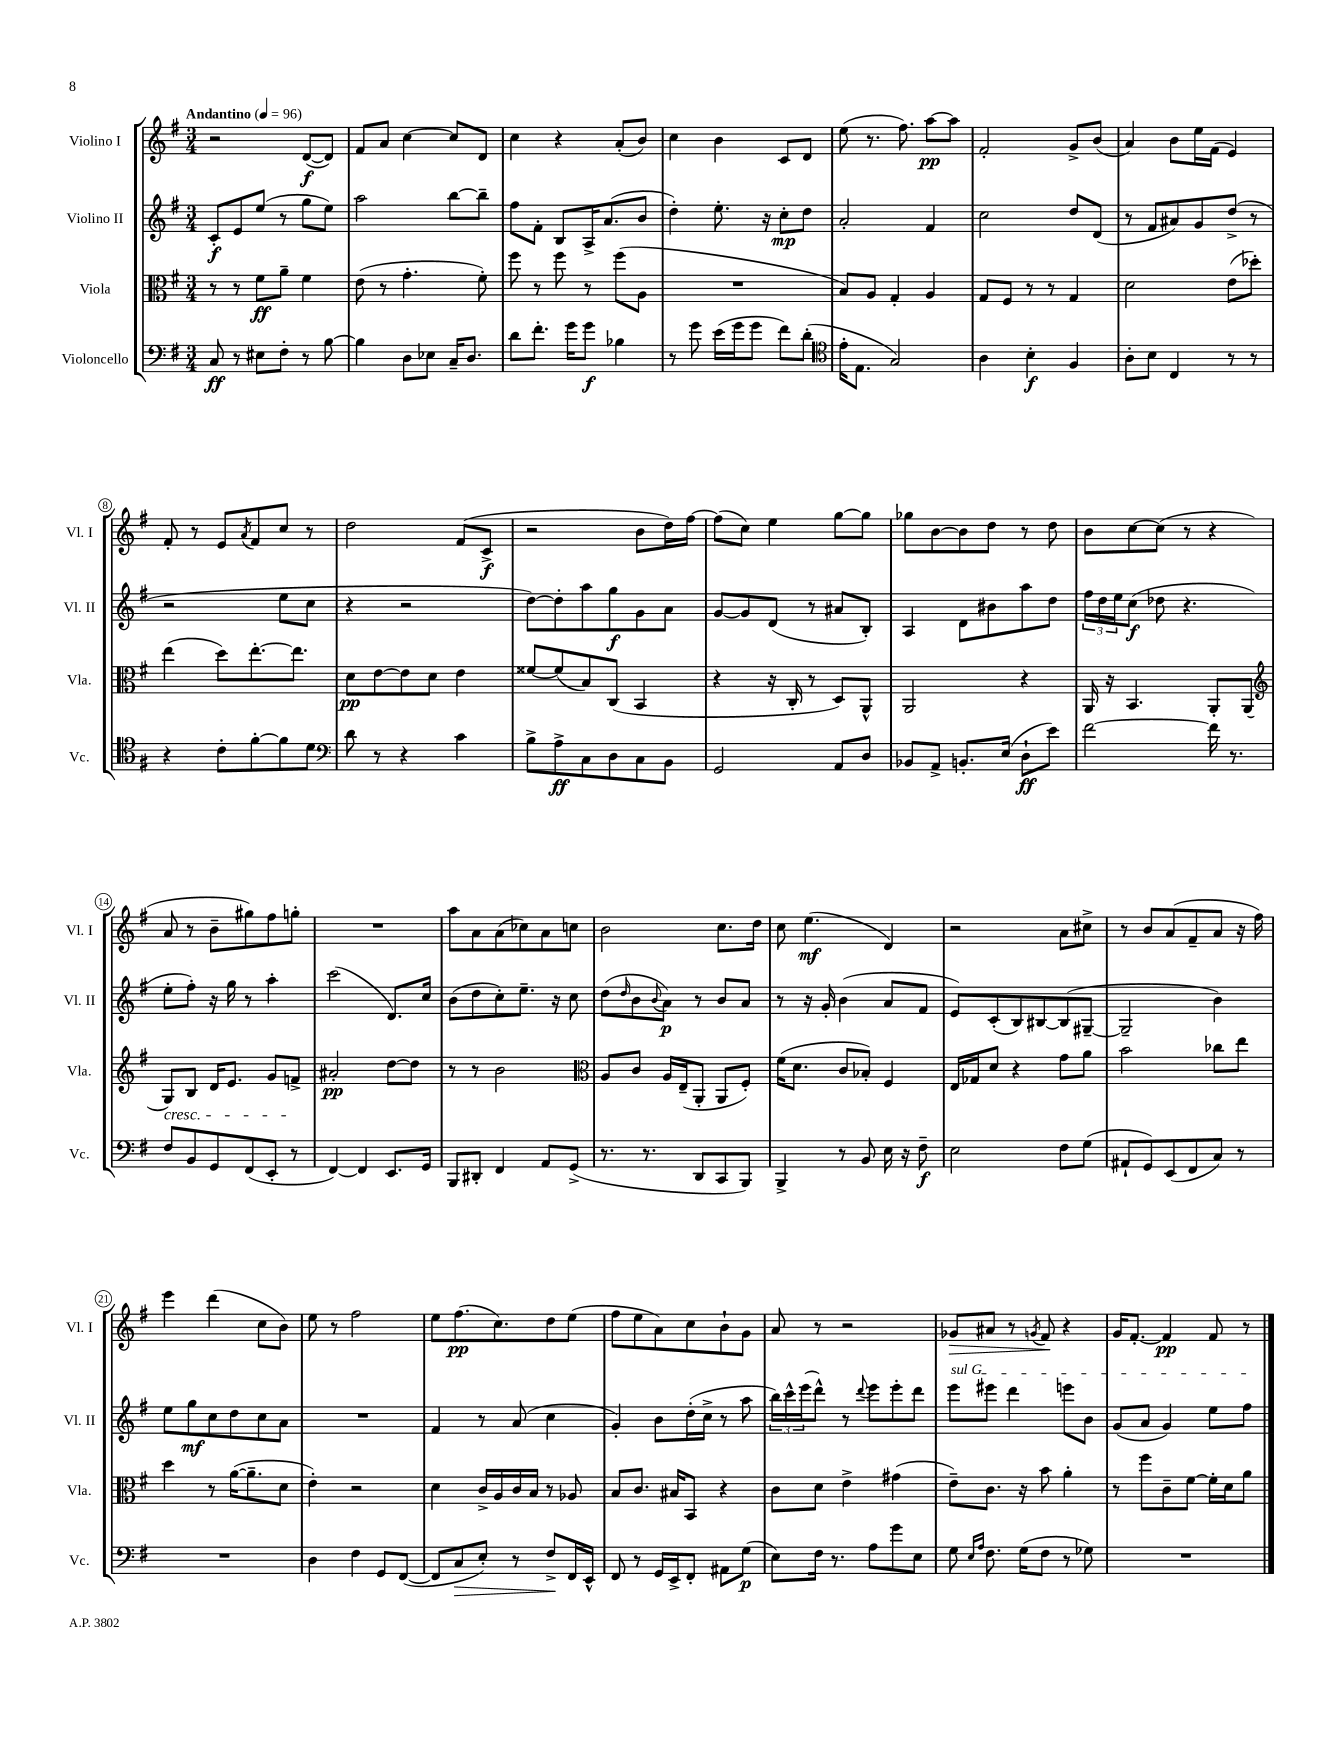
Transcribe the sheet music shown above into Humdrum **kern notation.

**kern	**dynam	**kern	**dynam	**kern	**dynam	**kern	**dynam
*part4	*part4	*part3	*part3	*part2	*part2	*part1	*part1
*staff4	*staff4	*staff3	*staff3	*staff2	*staff2	*staff1	*staff1
*I"Violoncello	*	*I"Viola	*	*I"Violino II	*	*I"Violino I	*
*I'Vc.	*	*I'Vla.	*	*I'Vl. II	*	*I'Vl. I	*
*clefF4	*	*clefC3	*	*clefG2	*	*clefG2	*
*k[f#]	*	*k[f#]	*	*k[f#]	*	*k[f#]	*
*M3/4	*	*M3/4	*	*M3/4	*	*M3/4	*
*MM96	*	*MM96	*	*MM96	*	*MM96	*
=1	=1	=1	=1	=1	=1	=1	=1
!	!	!	!	!	!	!LO:TX:a:B:t=Andantino	!
8C/	ff	8r	.	8c'/L	f	2r	.
8r	.	8r	.	8e/	.	.	.
8E#X\L	.	8f#\L	ff	(8ee/J	.	.	.
8F#'\J	.	8a~\J	.	8r	.	.	.
8r	.	4f#\	.	8gg\L	.	([8d/L	f
[8B\	.	.	.	8ee\J)	.	8d/J])	.
=2	=2	=2	=2	=2	=2	=2	=2
4B\]	.	(8e\	.	2aa\	.	8f#/L	.
.	.	8r	.	.	.	8a/J	.
8D\L	.	4.g'\	.	.	.	[4cc\	.
8E-X\J	.	.	.	.	.	.	.
16C~/KL	.	.	.	[8bb\L	.	8cc/L]	.
8.D/J	.	.	.	.	.	.	.
.	.	8f#'\)	.	8bb~\J]	.	8d/J	.
=3	=3	=3	=3	=3	=3	=3	=3
8d\L	.	8ff#\	.	8ff#\L	.	4cc\	.
8.f#'\J	.	8r	.	8f#'\J	.	.	.
.	.	8ff#\	.	8B/L	.	4r	.
16g\KL	.	.	.	.	.	.	.
8g\J	f	8r	.	16A^/K	.	.	.
.	.	.	.	(8.a/	.	.	.
4B-X\	.	(8ff#\L	.	.	.	(8a'/L	.
.	.	8A\J	.	8b/J	.	8b/J)	.
=4	=4	=4	=4	=4	=4	=4	=4
8r	.	2.r	.	4dd'\)	.	4cc\	.
8g\	.	.	.	.	.	.	.
(16e\LL	.	.	.	8.ee'\	.	4b\	.
16g\J	.	.	.	.	.	.	.
8g\J	.	.	.	.	.	.	.
.	.	.	.	16r	.	.	.
8f#\L)	.	.	.	8cc'\L	mp	8c/L	.
(8d'\J	.	.	.	8dd\J	.	8d/J	.
=5	=5	=5	=5	=5	=5	=5	=5
*clefC4	*	*	*	*	*	*	*
16e'\KL	.	8B/L)	.	2a'/	.	(8ee\	.
8.E\J	.	.	.	.	.	.	.
.	.	8A/J	.	.	.	8.r	.
2G/)	.	4G'/	.	.	.	.	.
.	.	.	.	.	.	8.ff#\)	.
.	.	4A/	.	4f#/	.	[8aa\L	pp
.	.	.	.	.	.	8aa\J]	.
=6	=6	=6	=6	=6	=6	=6	=6
4A\	.	8G/L	.	2cc\	.	2f#'/	.
.	.	8F#/J	.	.	.	.	.
4B'\	f	8r	.	.	.	.	.
.	.	8r	.	.	.	.	.
4F#/	.	4G/	.	8dd/L	.	8g^/L	.
.	.	.	.	(8d/J	.	(8b/J	.
=7	=7	=7	=7	=7	=7	=7	=7
8A'\L	.	2d\	.	8r	.	4a/)	.
8B\J	.	.	.	8f#/L	.	.	.
4C/	.	.	.	8a#X/)	.	8b\L	.
.	.	.	.	8g/	.	16ee\L	.
.	.	.	.	.	.	(16f#\JJ	.
8r	.	(8e\L	.	(8dd^/J	.	4e/)	.
8r	.	8dd-X'\J)	.	8r	.	.	.
!!LO:LB:g=z
=8	=8	=8	=8	=8	=8	=8	=8
4r	.	(4ee\	.	2r	.	8f#'/	.
.	.	.	.	.	.	8r	.
8c'\L	.	8dd\L)	.	.	.	8e/L	.
.	.	.	.	.	.	8qa/	.
[8f#'\	.	[8.ee'\	.	.	.	8f#/	.
8f#\]	.	.	.	8ee\L	.	8cc/J	.
.	.	8.ee\J]	.	.	.	.	.
8d\J	.	.	.	8cc\J	.	8r	.
=9	=9	=9	=9	=9	=9	=9	=9
*clefF4	*	*	*	*	*	*	*
8d\	.	8d\L	pp	4r	.	2dd\	.
8r	.	[8e\	.	.	.	.	.
4r	.	8e\]	.	2r	.	.	.
.	.	8d\J	.	.	.	.	.
4c\	.	4e\	.	.	.	(8f#/L	.
.	.	.	.	.	.	8c^/J	f
=10	=10	=10	=10	=10	=10	=10	=10
8B^\L	.	[8f##X/L	.	[8dd\L)	.	2r	.
8A^\	ff	(8f##/]	.	8dd'\]	.	.	.
8C\	.	8B/)	.	8aa\	.	.	.
8D\	.	(8C/J	.	8gg\	f	.	.
8C\	.	4BB/	.	8g\	.	8b\L	.
8BB\J	.	.	.	8a\J	.	16dd\L)	.
.	.	.	.	.	.	[16ff#\JJ	.
=11	=11	=11	=11	=11	=11	=11	=11
2GG/	.	4r	.	[8g/L	.	(8ff#\L]	.
.	.	.	.	8g/]	.	8cc\J)	.
.	.	16r	.	(8d/J	.	4ee\	.
.	.	16C'/	.	.	.	.	.
.	.	8r	.	8r	.	.	.
8AA/L	.	8D/L)	.	8a#X/L	.	[8gg\L	.
8D/J	.	8AA^^/J	.	8B'/J)	.	8gg\J]	.
=12	=12	=12	=12	=12	=12	=12	=12
8BB-X/L	.	2AA/	.	4A/	.	8gg-X\L	.
8AA^/J	.	.	.	.	.	[8b\	.
8.BBn'/L	.	.	.	8d\L	.	8b\]	.
.	.	.	.	8b#X\	.	8dd\J	.
(16E/Jk	.	.	.	.	.	.	.
8D`\L	ff	4r	.	8aa\	.	8r	.
8e\J)	.	.	.	8dd\J	.	8dd\	.
=13	=13	=13	=13	=13	=13	=13	=13
[2f#\	.	16AA/	.	24ff#\LL	.	8b\L	.
.	.	.	.	24dd\	.	.	.
.	.	16r	.	.	.	.	.
.	.	.	.	24ee\J	.	.	.
.	.	4.BB/	.	(8cc\J	f	[8cc\	.
.	.	.	.	8dd-X\	.	(8cc\J]	.
.	.	.	.	4.r	.	8r	.
16f#\]	.	8AA'/L	.	.	.	4r	.
8.r	.	.	.	.	.	.	.
.	.	(8AA/J	.	.	.	.	.
!!LO:LB:g=z
=14	=14	=14	=14	=14	=14	=14	=14
*	*	*clefG2	*	*	*	*	*
!	!	!LO:TX:b:i:t=cresc.	!	!	!	!	!
8F#/L	.	8G/L)	.	8ee'\L	.	8a/	.
8BB/	.	8B/J	.	8ff#'\J)	.	8r	.
8GG/	.	16d/KL	.	16r	.	8b~\L	.
.	.	8.e/J	.	16gg\	.	.	.
(8FF#/	.	.	.	8r	.	8gg#X\)	.
8EE'/J	.	8g/L	.	4aa'\	.	8ff#\	.
8r	.	8fn^/J	.	.	.	8ggn'\J	.
=15	=15	=15	=15	=15	=15	=15	=15
[4FF#/)	.	2a#X'/	pp	(2ccc\	.	2.r	.
4FF#/]	.	.	.	.	.	.	.
8.EE/L	.	[8dd\L	.	8.d/L)	.	.	.
.	.	8dd\J]	.	.	.	.	.
16GG/Jk	.	.	.	16cc/Jk	.	.	.
=16	=16	=16	=16	=16	=16	=16	=16
8BBB/L	.	8r	.	(8b\L	.	8aa\L	.
8DD#X'/J	.	8r	.	8dd\	.	8a\	.
4FF#/	.	2b\	.	8cc'\)	.	(8a\	.
.	.	.	.	8.ee~\J	.	8cc-X\)	.
8AA/L	.	.	.	.	.	8a\	.
.	.	.	.	16r	.	.	.
(8GG^/J	.	.	.	8cc\	.	8ccn\J	.
=17	=17	=17	=17	=17	=17	=17	=17
*	*	*clefC3	*	*	*	*	*
8.r	.	8A/L	.	(8dd\L	.	2b\	.
.	.	.	.	16qqdd/	.	.	.
.	.	8c/J	.	8b\	.	.	.
8.r	.	.	.	.	.	.	.
.	.	.	.	8qqb/	.	.	.
.	.	16A/LL	.	8a\J)	p	.	.
.	.	(16E~/J	.	.	.	.	.
8DD/L	.	8AA'/J	.	8r	.	.	.
8CC/	.	8AA/L	.	8b/L	.	8.cc\L	.
8BBB/J)	.	8F#'/J)	.	8a/J	.	.	.
.	.	.	.	.	.	16dd\Jk	.
=18	=18	=18	=18	=18	=18	=18	=18
4BBB^/	.	(16f#\KL	.	8r	.	8cc\	.
.	.	8.d\J	.	.	.	.	.
.	.	.	.	16r	.	(4.ee\	mf
.	.	.	.	16g'/	.	.	.
8r	.	8c/L	.	(4b\	.	.	.
8BB/	.	8B-X'/J)	.	.	.	.	.
16E\	.	4F#/	.	8a/L	.	4d/)	.
16r	.	.	.	.	.	.	.
8F#~\	f	.	.	8f#/J	.	.	.
=19	=19	=19	=19	=19	=19	=19	=19
2E\	.	16E/LL	.	8e/L)	.	2r	.
.	.	16G-X/J	.	.	.	.	.
.	.	8d/J	.	(8c'/	.	.	.
.	.	4r	.	8B/)	.	.	.
.	.	.	.	[8B#X/	.	.	.
8F#\L	.	8g\L	.	(8B#/]	.	8a\L	.
(8G\J	.	8a\J	.	[8G#X~/J	.	8cc#X^\J	.
=20	=20	=20	=20	=20	=20	=20	=20
8AA#X`/L	.	2b\	.	2G#~/]	.	8r	.
8GG/)	.	.	.	.	.	8b/L	.
(8EE/	.	.	.	.	.	(8a/	.
8FF#/	.	.	.	.	.	8f#~/	.
8C/J)	.	8cc-X\L	.	4b\)	.	8a/J	.
8r	.	8ee\J	.	.	.	16r	.
.	.	.	.	.	.	16ff#\)	.
!!LO:LB:g=z
=21	=21	=21	=21	=21	=21	=21	=21
2.r	.	4dd\	.	8ee\L	.	4eee\	.
.	.	.	.	8gg\	mf	.	.
.	.	8r	.	8cc\	.	(4ddd\	.
.	.	([16a\KL	.	8dd\	.	.	.
.	.	8.a~\]	.	.	.	.	.
.	.	.	.	8cc\	.	8cc\L	.
.	.	8d\J	.	8a\J	.	8b\J)	.
=22	=22	=22	=22	=22	=22	=22	=22
4D\	.	4e'\)	.	2.r	.	8ee\	.
.	.	.	.	.	.	8r	.
4F#\	.	2r	.	.	.	2ff#\	.
8GG/L	.	.	.	.	.	.	.
([8FF#/J	.	.	.	.	.	.	.
=23	=23	=23	=23	=23	=23	=23	=23
8FF#/L]	.	4d\	.	4f#/	.	8ee\L	.
!	!LO:HP:b	!	!	!	!	!	!
8C/	>	.	.	.	.	(8.ff#\	pp
8E'/J)	.	16c^/LL	.	8r	.	.	.
.	.	16A/	.	.	.	8.cc\)	.
8r	.	16c/	.	(8a/	.	.	.
.	.	16B/JJ	.	.	.	.	.
8F#^/L	.	8r	.	4cc\	.	8dd\	.
16FF#/L	]	8A-X/	.	.	.	(8ee\J	.
16EE^^/JJ	.	.	.	.	.	.	.
=24	=24	=24	=24	=24	=24	=24	=24
8FF#/	.	8B/L	.	4g'/)	.	8ff#\L	.
8r	.	8.c/J	.	.	.	8ee\	.
16GG/LL	.	.	.	8b\L	.	8a\)	.
16EE^/J	.	16B#X/KL	.	.	.	.	.
8FF#'/J	.	8BB/J	.	(16dd'\L	.	8cc\	.
.	.	.	.	16cc^\JJ	.	.	.
8AA#X\L	.	4r	.	8r	.	8b`\	.
(8G\J	p	.	.	8aa\	.	8g\J	.
=25	=25	=25	=25	=25	=25	=25	=25
8E\L)	.	8c\L	.	24bb\LL)	.	8a/	.
.	.	.	.	24ccc^^\	.	.	.
.	.	.	.	(24eee\J	.	.	.
16F#\Jk	.	8d\J	.	8ddd^^\J)	.	8r	.
8.r	.	.	.	.	.	.	.
.	.	4e^\	.	8r	.	2r	.
.	.	.	.	8qqddd/	.	.	.
8A\L	.	.	.	8eee\L	.	.	.
8g\	.	(4g#X\	.	8eee'\	.	.	.
8E\J	.	.	.	8ddd\J	.	.	.
=26	=26	=26	=26	=26	=26	=26	=26
!	!	!	!	!LO:TX:a:i:t=sul G	!	!	!
!	!	!	!	!	!	!	!LO:HP:b
8G\	.	8e~\L)	.	8eee\L	.	8g-X/L	>
16qqE/LL	.	.	.	.	.	.	.
16qqA/JJ	.	.	.	.	.	.	.
8.F#\	.	8.c\J	.	8eee#X\J	.	8a#X/J	.
.	.	.	.	4ddd\	.	8r	.
(16G\KL	.	16r	.	.	.	.	.
.	.	.	.	.	.	8qgn/	.
8F#\J	.	8b\	.	.	.	8f#/	.
8r	.	4a'\	.	8eeen\L	.	4r	]
8G-X\)	.	.	.	8b\J	.	.	.
=27	=27	=27	=27	=27	=27	=27	=27
2.r	.	8r	.	(8g/L	.	16g/KL	.
.	.	.	.	.	.	[8.f#'/J	.
.	.	8ff#\L	.	8a/J	.	.	.
.	.	8c~\	.	4g/)	.	4f#/]	pp
.	.	[8f#\J	.	.	.	.	.
.	.	16f#'\LL]	.	8ee\L	.	8f#/	.
.	.	16d\J	.	.	.	.	.
.	.	8a\J	.	8ff#\J	.	8r	.
==	==	==	==	==	==	==	==
*-	*-	*-	*-	*-	*-	*-	*-
